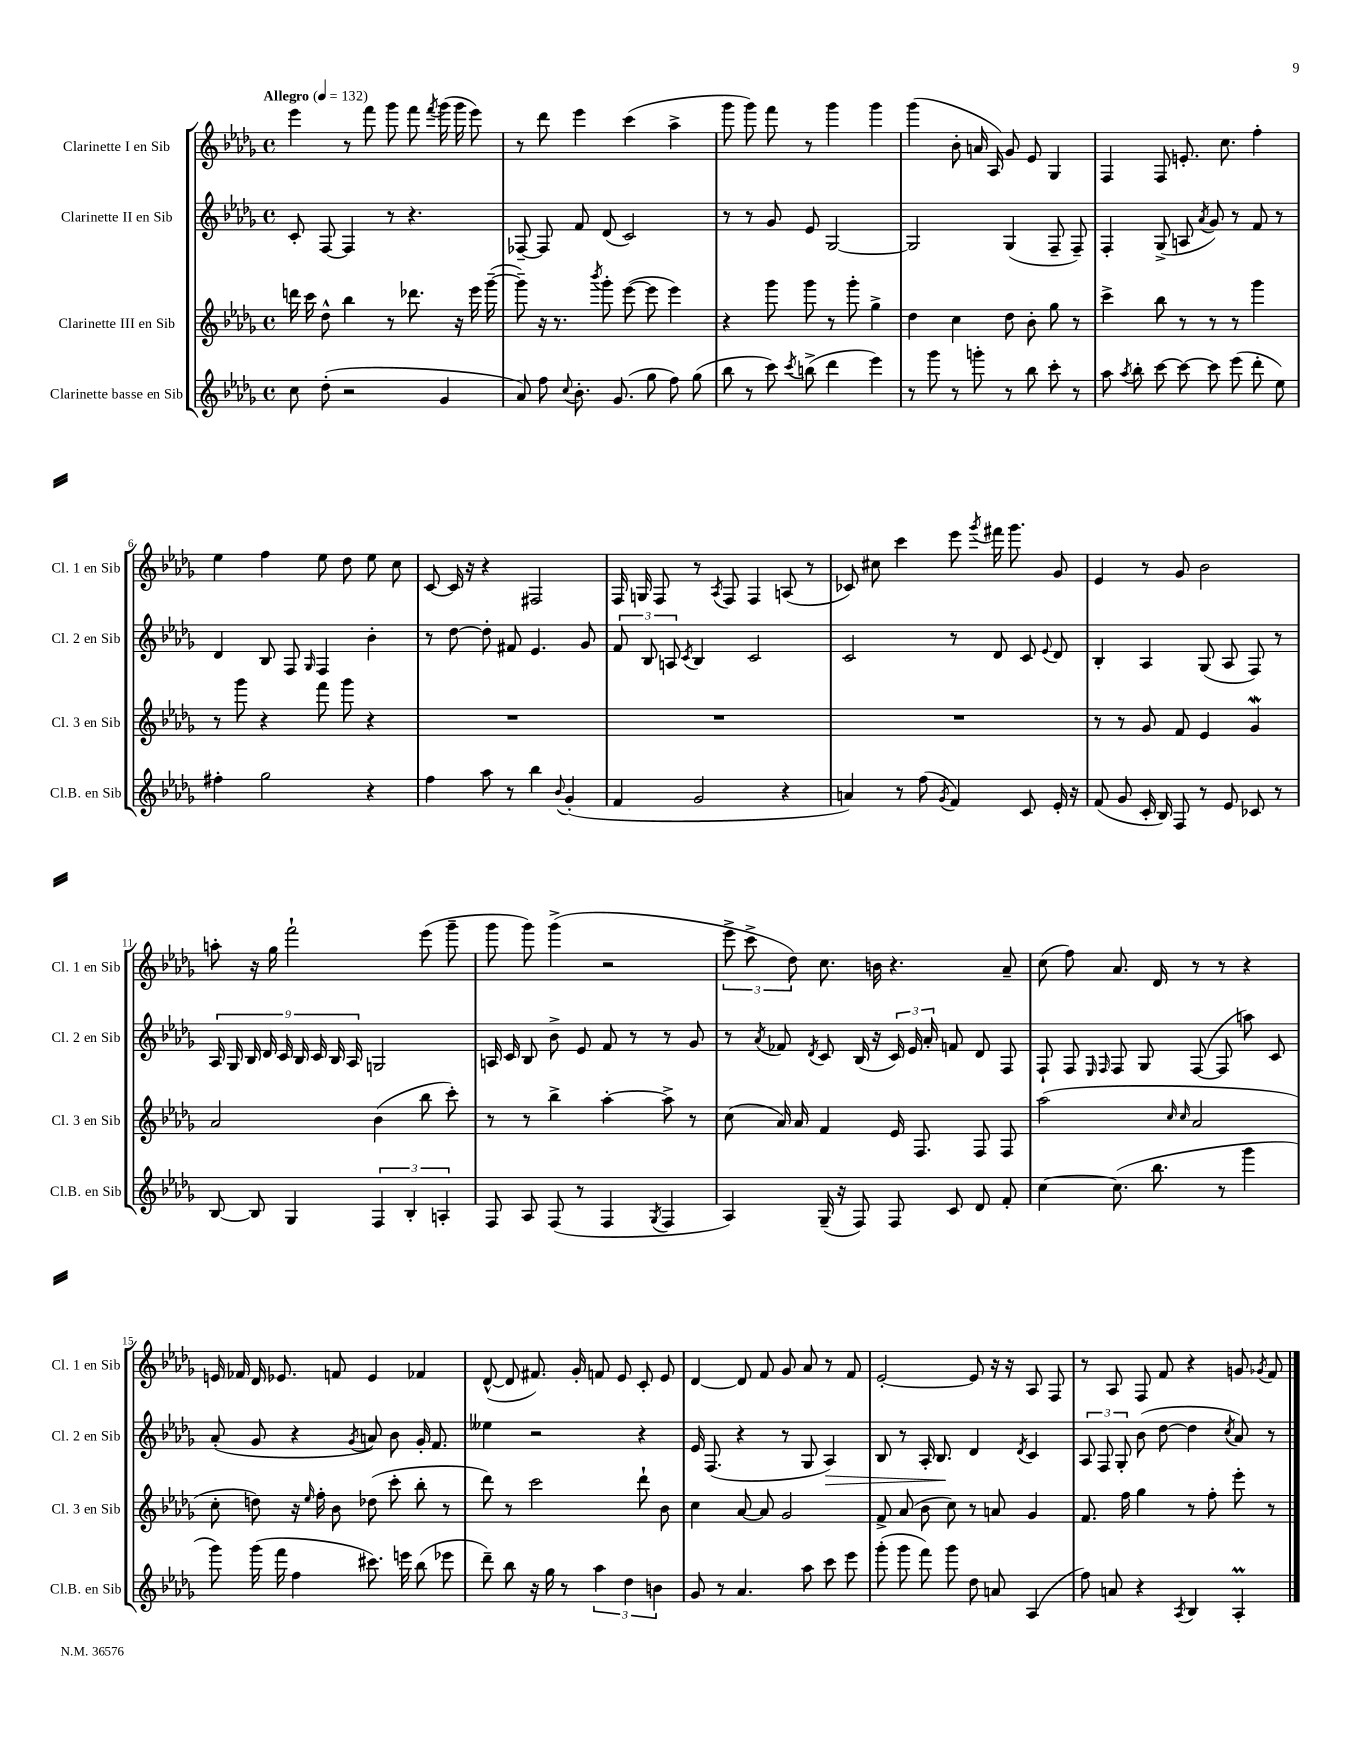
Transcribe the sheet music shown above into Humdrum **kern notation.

**kern	**kern	**kern	**dynam	**kern
*part4	*part3	*part2	*part2	*part1
*staff4	*staff3	*staff2	*staff2	*staff1
*I"Clarinette basse en Sib	*I"Clarinette III en Sib	*I"Clarinette II en Sib	*	*I"Clarinette I en Sib
*I'Cl.B. en Sib	*I'Cl. 3 en Sib	*I'Cl. 2 en Sib	*	*I'Cl. 1 en Sib
*clefG2	*clefG2	*clefG2	*	*clefG2
*k[b-e-a-d-g-]	*k[b-e-a-d-g-]	*k[b-e-a-d-g-]	*	*k[b-e-a-d-g-]
*M4/4	*M4/4	*M4/4	*	*M4/4
*met(c)	*met(c)	*met(c)	*	*met(c)
*MM132	*MM132	*MM132	*	*MM132
=1	=1	=1	=1	=1
!	!	!	!	!LO:TX:a:B:t=Allegro
8cc\	16dddn\	8c'/	.	4eee-\
.	16ccc\	.	.	.
(8dd-'\	8dd-^^\	[8F/	.	.
2r	4bb-\	4F/]	.	8r
.	.	.	.	8fff\
.	8r	8r	.	8ggg-\
.	8.ddd-X\	4.r	.	8fff\
.	.	.	.	8qfff/
4g-/	.	.	.	(16ggg-\
.	16r	.	.	16ggg-\
.	16eee-\	.	.	8eee-\)
.	([16ggg-~\	.	.	.
=2	=2	=2	=2	=2
8a-/)	8ggg-~\])	[8F-X~/	.	8r
8ff\	16r	8F-/]	.	8ddd-\
.	8.r	.	.	.
8qqcc/	.	.	.	.
8.b-'\	.	8f/	.	4eee-\
.	8qbbb-/	.	.	.
.	8ggg-'\	(8d-/	.	.
(8.g-/	.	.	.	.
.	([8eee-\	2c/)	.	(4ccc\
8gg-\	8eee-\]	.	.	.
8ff\)	4eee-\)	.	.	4aa-^\
(8gg-\	.	.	.	.
=3	=3	=3	=3	=3
8bb-\	4r	8r	.	8ggg-\
8r	.	8r	.	8ggg-\)
8ccc\)	8ggg-\	8g-/	.	8fff\
8qccc/	.	.	.	.
(8bbn^\	8ggg-\	8e-/	.	8r
4ddd-\	8r	[2G-/	.	4ggg-\
.	8ggg-'\	.	.	.
4eee-\)	4gg-^\	.	.	4ggg-\
=4	=4	=4	=4	=4
8r	4dd-\	2G-/]	.	(4ggg-\
8ggg-\	.	.	.	.
8r	4cc\	.	.	8b-'\
8gggn'\	.	.	.	16an/
.	.	.	.	16A-/)
8r	8dd-\	(4G-/	.	8g-/
8bb-\	8b-'\	.	.	8e-/
8ccc'\	8gg-\	8F~/	.	4G-/
8r	8r	8F~/)	.	.
=5	=5	=5	=5	=5
8aa-\	4ccc^\	4F'/	.	4F/
8qaa-/	.	.	.	.
8bb-'\	.	.	.	.
[8ccc\	8bb-\	(8G-^/	.	8F/
8ccc\_	8r	8An/	.	8.en'/
.	.	8qa-/	.	.
8ccc\]	8r	8g-/)	.	.
.	.	.	.	8.cc\
(8eee-\	8r	8r	.	.
8ddd-'\	4ggg-\	8f/	.	4ff'\
8ee-\)	.	8r	.	.
!!LO:LB:g=z
=6	=6	=6	=6	=6
4ff#X'\	8r	4d-/	.	4ee-\
.	8ggg-\	.	.	.
2gg-\	4r	8B-/	.	4ff\
.	.	8F/	.	.
.	.	16qqG-/	.	.
.	8fff\	4F/	.	8ee-\
.	8ggg-\	.	.	8dd-\
4r	4r	4b-'\	.	8ee-\
.	.	.	.	8cc\
=7	=7	=7	=7	=7
4ff\	1r	8r	.	[8c/
.	.	[8dd-\	.	16c/]
.	.	.	.	16r
8aa-\	.	8dd-'\]	.	4r
8r	.	8f#X/	.	.
4bb-\	.	4.e-/	.	2F#X/
8qqb-/	.	.	.	.
(4g-'/	.	.	.	.
.	.	8g-/	.	.
=8	=8	=8	=8	=8
4f/	1r	12f/	.	16F/
.	.	.	.	16Gn/
.	.	12B-/	.	.
.	.	.	.	8F/
.	.	12An/	.	.
.	.	8qc/	.	.
2g-/	.	4B-/	.	8r
.	.	.	.	8qA-/
.	.	.	.	8F/
.	.	2c/	.	4F/
4r	.	.	.	(8An/
.	.	.	.	8r
=9	=9	=9	=9	=9
4an/)	1r	2c/	.	8c-X/)
.	.	.	.	8cc#X\
8r	.	.	.	4ccc\
(8ff\	.	.	.	.
8qg-/	.	.	.	.
4f/)	.	8r	.	8eee-\
.	.	.	.	8qggg-/
.	.	8d-/	.	16fff#X\
.	.	.	.	8.ggg-\
8c/	.	8c/	.	.
.	.	8qqe-/	.	.
16e-'/	.	8d-/	.	8g-/
16r	.	.	.	.
=10	=10	=10	=10	=10
(8f/	8r	4B-'/	.	4e-/
8g-/	8r	.	.	.
16c'/	8g-/	4A-/	.	8r
16B-/)	.	.	.	.
8F/	8f/	.	.	8g-/
8r	4e-/	(8G-/	.	2b-\
8e-/	.	8A-/	.	.
8c-X/	4g-w/	8F/)	.	.
8r	.	8r	.	.
!!LO:LB:g=z
=11	=11	=11	=11	=11
[8B-/	2a-/	18A-/	.	8aan'\
.	.	18G-/	.	.
.	.	18B-/	.	.
8B-/]	.	.	.	16r
.	.	18d-/	.	.
.	.	.	.	16gg-\
.	.	18c/	.	.
4G-/	.	.	.	2fff`\
.	.	18B-/	.	.
.	.	18c/	.	.
.	.	18B-/	.	.
.	.	18A-/	.	.
6F/	(4b-\	2Gn/	.	.
6B-'/	.	.	.	.
.	8bb-\	.	.	(8eee-\
6An'/	.	.	.	.
.	8ccc'\)	.	.	8ggg-~\
=12	=12	=12	=12	=12
8F/	8r	16An/	.	8ggg-\
.	.	16c/	.	.
8A-/	8r	8B-/	.	8ggg-\)
(8F/	4bb-^\	8b-^\	.	(4ggg-^\
8r	.	8e-/	.	.
4F/	[4aa-'\	8f/	.	2r
.	.	8r	.	.
8qG-/	.	.	.	.
4F/	8aa-^\]	8r	.	.
.	8r	8g-/	.	.
=13	=13	=13	=13	=13
4A-/)	(8cc\	8r	.	12eee-^\
.	.	.	.	12ccc^\
.	.	8qa-/	.	.
.	16a-/)	8f-X/	.	.
.	.	.	.	12dd-\)
.	16a-/	.	.	.
.	.	8qd-/	.	.
(16G-~/	4f/	8c/	.	8.cc\
16r	.	.	.	.
8F/)	.	(16B-/	.	.
.	.	16r	.	16bn\
8F/	16e-/	24c/)	.	4.r
.	.	24e-/	.	.
.	8.F/	.	.	.
.	.	24a-'/	.	.
8c/	.	8fn/	.	.
8d-/	8F/	8d-/	.	.
8f'/	8F/	8F/	.	8a-~/
=14	=14	=14	=14	=14
[4cc\	(2aa-\	8F`/	.	(8cc\
.	.	8F/	.	8ff\)
.	.	16qqE-/	.	.
.	.	16qqF/	.	.
(8.cc\]	.	8F/	.	8.a-/
.	.	8G-/	.	.
8.bb-\	.	.	.	16d-/
.	16qqcc/	.	.	.
.	16qqcc/	.	.	.
.	2a-/	([8F/	.	8r
8r	.	8F/]	.	8r
4ggg-\	.	8aan\)	.	4r
.	.	8c/	.	.
!!LO:LB:g=z
=15	=15	=15	=15	=15
8ggg-\)	8cc'\	(8a-'/	.	16en/
.	.	.	.	16f-X/
(16ggg-\	8ddn\)	8g-/	.	16d-/
16fff\	.	.	.	8.e-X/
4ff\	16r	4r	.	.
.	16qqee-/	.	.	.
.	16ff'\	.	.	.
.	8b-\	.	.	8fn/
.	.	8qg-/	.	.
8.ccc#X\)	(8dd-X\	8an/)	.	4e-/
.	8ccc'\	8b-\	.	.
16eeen\	.	.	.	.
(8bb-\	8bb-'\	16g-'/	.	4f-X/
.	.	8.f/	.	.
8eee-X\	8r	.	.	.
=16	=16	=16	=16	=16
8ddd-~\)	8ddd-\)	4ee--X\	.	([8d-^^/
8bb-\	8r	.	.	8d-/]
16r	2ccc\	2r	.	8.f#X/)
16gg-\	.	.	.	.
8r	.	.	.	.
.	.	.	.	16g-'/
6aa-\	.	.	.	8fn/
.	.	.	.	8e-/
6dd-\	.	.	.	.
.	8ddd-`\	4r	.	8c'/
6bn\	.	.	.	.
.	8b-\	.	.	8e-/
=17	=17	=17	=17	=17
8g-/	4cc\	16e-/	.	[4d-/
.	.	(8.F/	.	.
8r	.	.	.	.
4.a-/	[8a-/	4r	.	8d-/]
.	8a-/]	.	.	8f/
.	2g-/	8r	.	8g-/
8aa-\	.	8G-/	.	8a-/
!	!	!	!LO:HP:b	!
8ccc\	.	4A-/)	>	8r
8eee-\	.	.	.	8f/
=18	=18	=18	=18	=18
(8ggg-'\	8f^/	8B-/	.	[2e-'/
8ggg-\	(8a-/	8r	.	.
8fff\)	8b-\	16A-'/	.	.
.	.	8.B-/	.	.
8ggg-\	8cc\)	.	.	.
8dd-\	8r	4d-/	]	8e-/]
8an/	8an/	.	.	16r
.	.	.	.	16r
.	.	8qd-/	.	.
(4A-/	4g-/	4c/	.	8A-/
.	.	.	.	8F/
=19	=19	=19	=19	=19
8ff\)	8.f/	12A-/	.	8r
.	.	12F/	.	.
8an/	.	.	.	8A-/
.	.	12G-'/	.	.
.	16ff\	.	.	.
4r	4gg-\	(8b-\	.	8F/
.	.	[8dd-\	.	8f/
8qA-/	.	.	.	.
4B-/	8r	4dd-\]	.	4r
.	8ff'\	.	.	.
.	.	8qcc/	.	.
4A-M'/	8eee-'\	8a-/)	.	8gn/
.	.	.	.	8qg-X/
.	8r	8r	.	8f/
==	==	==	==	==
*-	*-	*-	*-	*-
